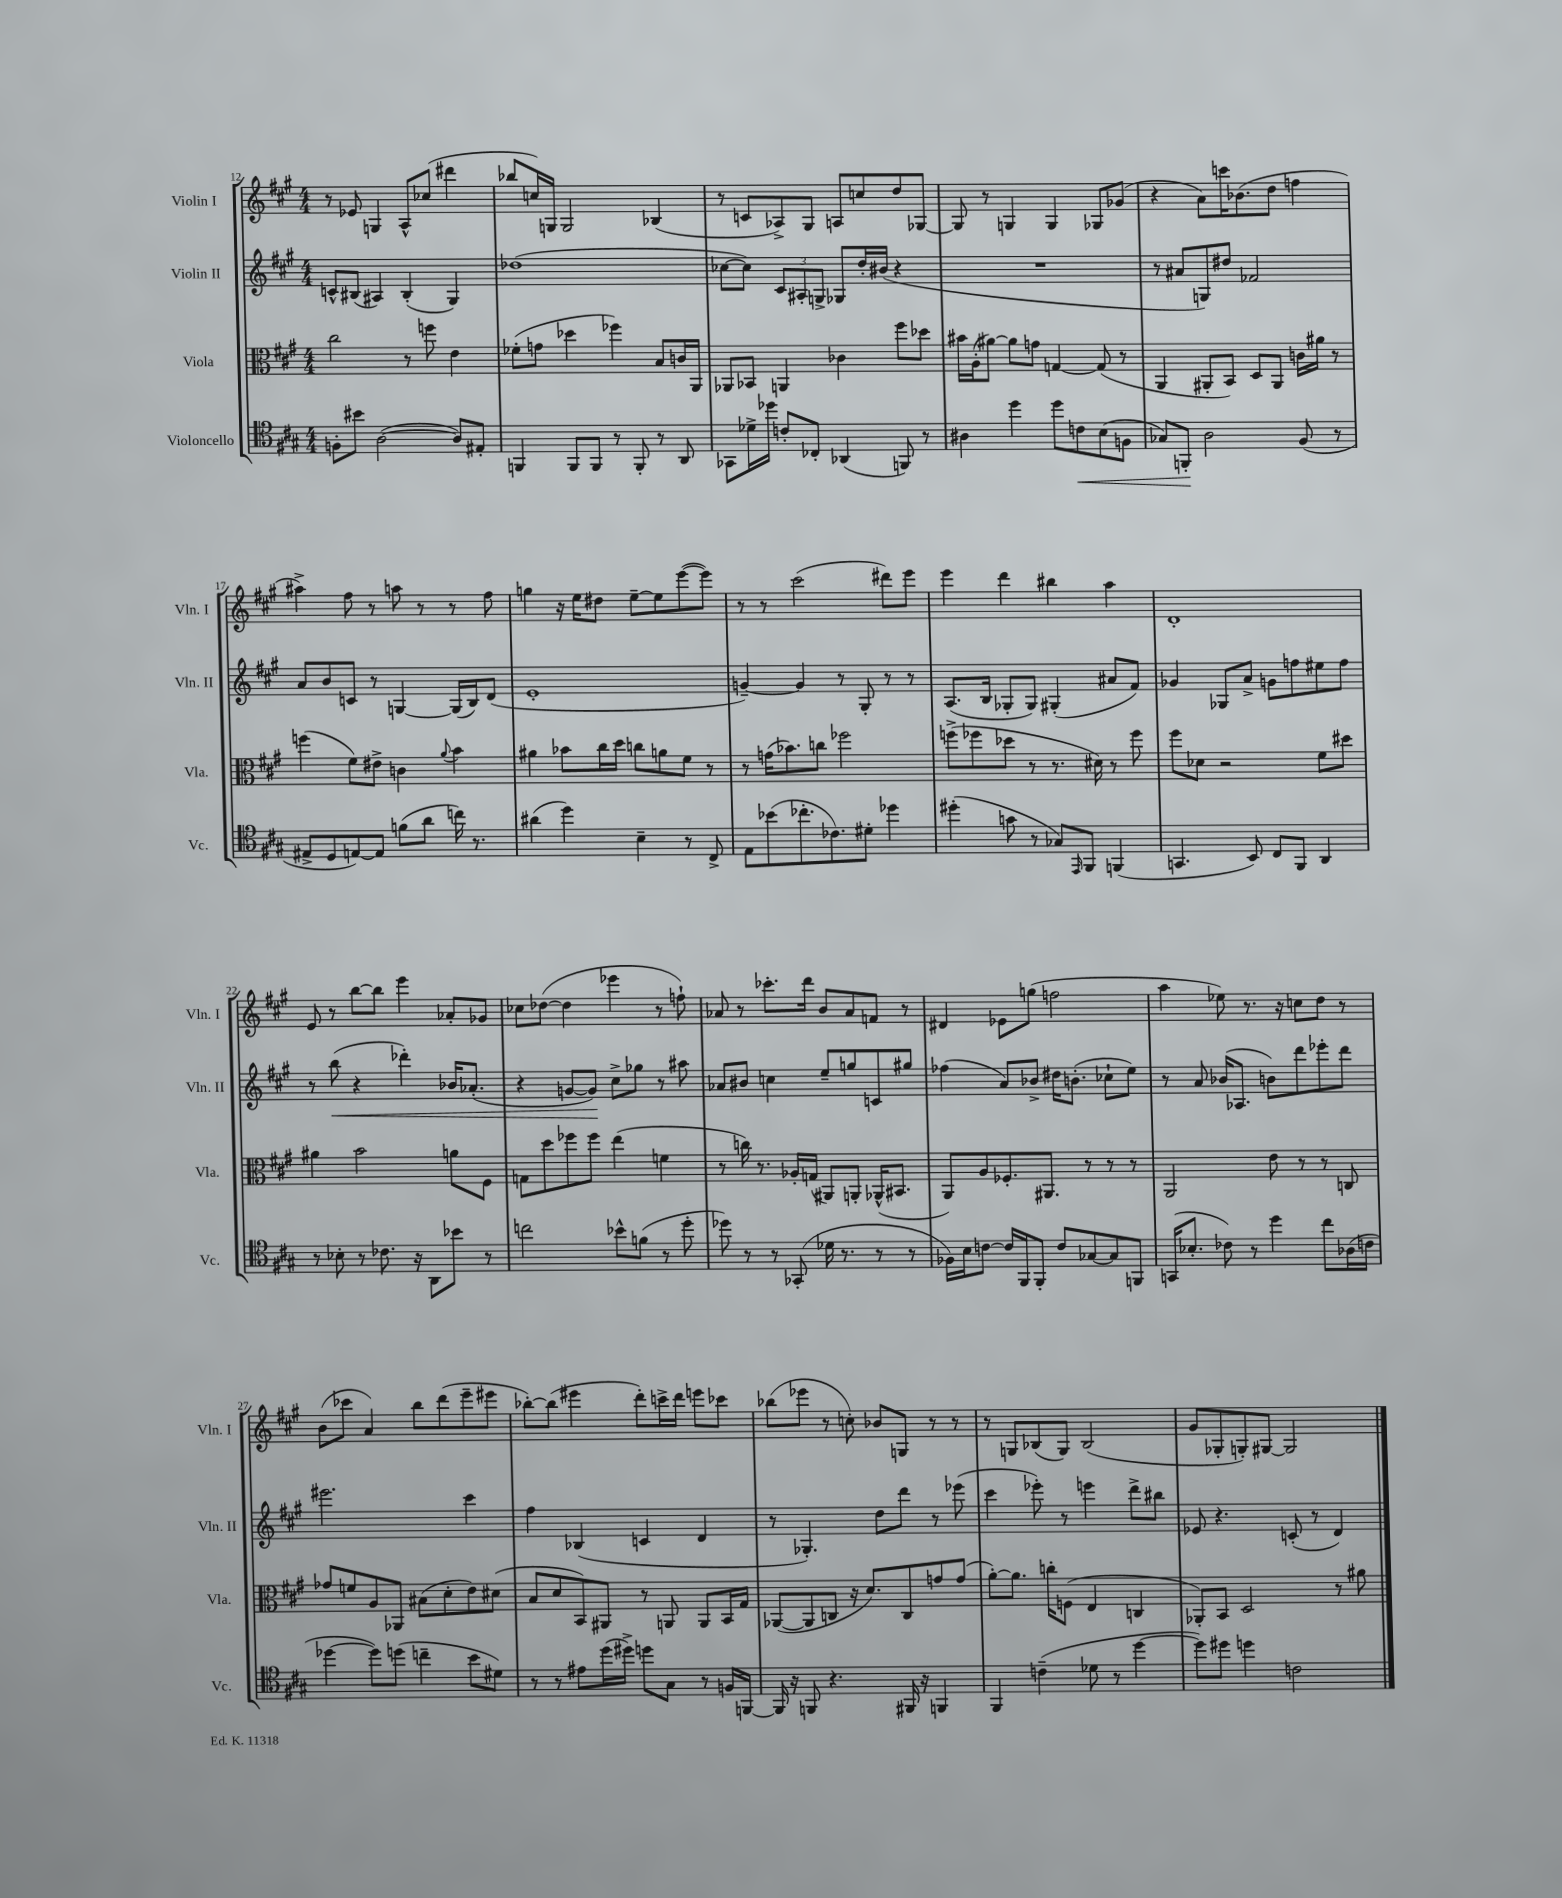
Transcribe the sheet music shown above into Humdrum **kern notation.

**kern	**dynam	**kern	**kern	**dynam	**kern
*part4	*part4	*part3	*part2	*part2	*part1
*staff4	*staff4	*staff3	*staff2	*staff2	*staff1
*I"Violoncello	*	*I"Viola	*I"Violin II	*	*I"Violin I
*I'Vc.	*	*I'Vla.	*I'Vln. II	*	*I'Vln. I
*clefC4	*	*clefC3	*clefG2	*	*clefG2
*k[f#c#g#]	*	*k[f#c#g#]	*k[f#c#g#]	*	*k[f#c#g#]
*M4/4	*	*M4/4	*M4/4	*	*M4/4
=12	=12	=12	=12	=12	=12
8Fn'\L	.	2cc#\	8cn^^/L	.	8r
8b#X\J	.	.	(8B#X/J	.	8e-X/
([2A\	.	.	4A#X/)	.	4Gn/
.	.	8r	(4B#'/	.	8A^^/L
.	.	8ffn\	.	.	(8cc-X/J
8A/L])	.	4e\	4G#/)	.	4ddd#X\
8E#X'/J	.	.	.	.	.
=13	=13	=13	=13	=13	=13
4FFn/	.	(8f-X'\L	(1dd-X	.	8bb-X/L
.	.	8gn\J	.	.	16ccn/L)
.	.	.	.	.	16Gn/JJ
8FF/L	.	4dd-X\	.	.	2G/
8FF/J	.	.	.	.	.
8r	.	4ff-X\)	.	.	.
8FF'/	.	.	.	.	.
8r	.	8B/L	.	.	(4B-X/
8AA/	.	16cn/L	.	.	.
.	.	16AA/JJ	.	.	.
=14	=14	=14	=14	=14	=14
8GG-X\L	.	8AA-X/L	[8cc-X\L	.	8r
16d-X^\L	.	8BB-X/J	8cc-\J])	.	8cn/L
16dd-X\JJ	.	.	.	.	.
8cn'/L	.	4AAn/	12c#/L	.	8A-X^/)
.	.	.	12A#X'/	.	.
8C-X'/J	.	.	.	.	8G#/J
.	.	.	12Gn^/J	.	.
(4AA-X/	.	4c-X\	8G-X/L	.	8An/L
.	.	.	16dd'/L	.	8ccn/
.	.	.	(16b#X/JJ	.	.
8FFn/)	.	8ff#\L	4r	.	8dd/
8r	.	8dd-X\J	.	.	[8G-X/J
=15	=15	=15	=15	=15	=15
4A#X\	.	16b#X\LL	1r	.	8G-/]
.	.	(16A'\J	.	.	.
.	.	[8a#X\J)	.	.	8r
4dd\	.	8a#\L]	.	.	4Gn/
.	.	8gn\J	.	.	.
8dd\L	.	[4Gn/	.	.	4G/
!	!LO:HP:b	!	!	!	!
8cn\	<	.	.	.	.
(8B\	.	(8G/]	.	.	8G-X/L
8Fn\J	.	8r	.	.	(8g-X/J
=16	=16	=16	=16	=16	=16
8G-X/L)	.	4AA/	8r	.	4r
8FFn'/J	.	.	8a#X/L	.	.
2A\	[	8AA#X'/L	8Gn/)	.	8a\L)
.	.	8BB/J)	8dd#X/J	.	16cccn\K
.	.	.	.	.	(8.b-X\
.	.	8D/L	2f-X/	.	.
.	.	8AA#/J	.	.	8dd\J
(8F#/	.	16cn\LL	.	.	4ffn\
.	.	16a#X\JJ	.	.	.
8r	.	8r	.	.	.
!!LO:LB:g=z
=17	=17	=17	=17	=17	=17
8E#X^/L	.	(4ffn\	8a/L	.	4aa#X^\)
8D/	.	.	8b/	.	.
[8En/)	.	8f#\L)	8cn/J	.	8ff#\
8E/J]	.	8e#X^\J	8r	.	8r
(8fn\L	.	4cn\	[4Gn/	.	8aan\
8a\J	.	.	.	.	8r
.	.	8qqa/	.	.	.
16ccn\)	.	4b\	(16G/LL]	.	8r
8.r	.	.	16B/J)	.	.
.	.	.	(8d/J	.	8ff#\
=18	=18	=18	=18	=18	=18
(4a#X\	.	4a#X\	1e'	.	4ggn\
4dd\)	.	8b-X\L	.	.	16r
.	.	.	.	.	16ee\KL
.	.	16cc#\L	.	.	8dd#X\J
.	.	16dd\JJ	.	.	.
4B~\	.	8ccn\L	.	.	[8ee~\L
.	.	8an\	.	.	8ee\]
8r	.	8f#\J	.	.	([8eee\
8C#^/	.	8r	.	.	8eee\J])
=19	=19	=19	=19	=19	=19
8E\L	.	8r	[4gn~/)	.	8r
(8b-X\	.	(16gn\KL	.	.	8r
.	.	8.b-X\)	.	.	.
8.cc-X'\	.	.	4g/]	.	(2ccc#\
.	.	8ccn\J	.	.	.
8.c-X\)	.	.	.	.	.
.	.	2ff-X\	8r	.	.
8d#X'\J	.	.	8G#'/	.	.
4dd-X\	.	.	8r	.	8ddd#X\L)
.	.	.	8r	.	8eee\J
=20	=20	=20	=20	=20	=20
(4dd#X'\	.	(8ffn^\L	(8.A/L	.	4eee\
.	.	8ff-X\	.	.	.
.	.	.	16B/Jk	.	.
8gn\	.	8dd-X\J	8G-X'/L	.	4ddd\
8r	.	8r	8G-/J)	.	.
8G-X/L)	.	8.r	(4G#X'/	.	4bb#X\
16qqEE/	.	.	.	.	.
8FF#/J	.	.	.	.	.
.	.	16d#X\)	.	.	.
(4FFn/	.	8r	8a#X/L	.	4aa\
.	.	8ff-\	8f#/J)	.	.
=21	=21	=21	=21	=21	=21
4.GGn/	.	8ff#\L	4g-X/	.	1d'
.	.	8d-X\J	.	.	.
.	.	2r	8G-X/L	.	.
8BB/)	.	.	8a^/J	.	.
8C#/L	.	.	8gn\L	.	.
8FF#/J	.	.	8ffn\	.	.
4AA/	.	8f#\L	8ee#X\	.	.
.	.	8dd#X\J	8ff\J	.	.
!!LO:LB:g=z
=22	=22	=22	=22	=22	=22
8r	.	4a#X\	8r	.	8e/
!	!	!	!	!LO:HP:b	!
8B-X'\	.	.	(8bb\	<	8r
8r	.	2b\	4r	.	[8bb\L
8.c-X\	.	.	.	.	8bb\J]
.	.	.	4ddd-X'\)	.	4eee\
16r	.	.	.	.	.
8AA\L	.	.	.	.	.
8b-X\J	.	8an\L	16b-X/KL	.	8a-X'/L
.	.	.	(8.a-X'/J	.	.
8r	.	8F#\J	.	.	8g-X/J
=23	=23	=23	=23	=23	=23
2ccn\	.	8Gn\L	4r	.	8cc-X\L
.	.	8dd\	.	.	([8dd-X\J
.	.	8ff-X\	[8gn/L	.	4dd-\]
.	.	8ff-\J	8g/J])	.	.
8b-X^^\L	.	(4ee\	8cc#^\L	[	4eee-X\
(8fn\J	.	.	8gg-X\J	.	.
8r	.	4fn\	8r	.	8r
8dd'\	.	.	8aa#X\	.	8ffn`\)
=24	=24	=24	=24	=24	=24
8dd-X\)	.	8r	8a-X/L	.	8a-X/
8r	.	16ccn\)	8b#X/J	.	8r
.	.	8.r	.	.	.
8r	.	.	4ccn\	.	8.ccc-X'\L
(8GG-X'/	.	16A-X'/LL	.	.	.
.	.	(16Gn/JJ	.	.	16ddd\Jk
16d-X\	.	8AA#X/L)	8ee~/L	.	8b/L
8.r	.	.	.	.	.
.	.	8AAn'/J	8ggn/	.	8a-/
8r	.	(16AA-X^^/KL	8cn/	.	8fn/J
.	.	8.BB#X/J	.	.	.
8r	.	.	8gg#X/J	.	8r
=25	=25	=25	=25	=25	=25
16F-X\LL)	.	8AA/L)	(4ff-X\	.	4d#X/
16B\J	.	.	.	.	.
[8cn\J	.	8A/	.	.	.
16c/LL]	.	8.F-X'/	8a/L)	.	8e-X\L
16FF#/J	.	.	.	.	.
8FF#'/J	.	.	8b-X^/J	.	(8ggn\J
.	.	8.AA#X/J	.	.	.
8c/L	.	.	16dd#X\KL	.	2ffn\
.	.	.	(8.bn'\J	.	.
[8G-X/	.	8r	.	.	.
8G-/]	.	8r	8cc-X`\L	.	.
8FFn/J	.	8r	8ee\J)	.	.
=26	=26	=26	=26	=26	=26
(16GGn/KL	.	2AA/	8r	.	4aa\
8.B-X'/J	.	.	.	.	.
.	.	.	8a/	.	.
8c-X\)	.	.	(16b-X/KL	.	8ee-X\)
.	.	.	8.A-X/J	.	.
8r	.	.	.	.	8.r
4dd\	.	8e\	8bn\L)	.	.
.	.	.	.	.	16r
.	.	8r	8ddd\	.	8ccn\L
8cc#\L	.	8r	8eee-X'\	.	8dd\J
(16A-X\L	.	8Cn/	8ddd\J	.	8r
16cn\JJ	.	.	.	.	.
!!LO:LB:g=z
=27	=27	=27	=27	=27	=27
[4dd-X\	.	8g-X/L	2.eee#X\	.	(8b\L
.	.	8fn/	.	.	8ccc-X\J
8dd-\L])	.	8A/	.	.	4a/)
(8ddn\J	.	8AA-X/J	.	.	.
4ccn~\	.	(8B#X\L	.	.	8bb\L
.	.	8d'\	.	.	(8ddd\
8b\L	.	8e\)	4ccc#\	.	8eee~\
8d#X\J)	.	(8d#X\J	.	.	8eee#X\J
=28	=28	=28	=28	=28	=28
8r	.	8B/L	4ff#\	.	[8bb-X'\L)
8r	.	8d/	.	.	(8bb-\J]
8e#X\L	.	8BB/)	(4B-X/	.	4eee#X\
(16dd\L	.	8AA#X/J	.	.	.
16dd#X^\JJ)	.	.	.	.	.
8ddn\L	.	8r	4cn/	.	8ddd'\L)
8G#\J	.	8AAn/	.	.	16cccn^\L
.	.	.	.	.	16ddd\JJ
8r	.	8AA/L	4d/	.	8eeen\L
16Fn/LL	.	16BB/L	.	.	8ccc-X\J
[16FFn/JJ	.	16G#/JJ	.	.	.
=29	=29	=29	=29	=29	=29
16FF/]	.	([8AA-X/L	8r	.	(8bb-X\L
16r	.	.	.	.	.
8FFn/	.	8AA-/]	4.G-X'/)	.	8eee-X\J
4.r	.	8Cn/J	.	.	8r
.	.	16r	.	.	8ccn'\)
.	.	8.d/L)	.	.	.
.	.	.	8dd\L	.	8b-X/L
16FF#X/	.	8C/	8ddd\J	.	8Gn/J
16r	.	.	.	.	.
4FFn/	.	8gn/	8r	.	8r
.	.	(8g/J	(8eee-X\	.	8r
=30	=30	=30	=30	=30	=30
4FF#/	.	[8a'\L)	4ccc#\	.	8r
.	.	8.a\J]	.	.	8Gn/L
(4cn~\	.	.	8eee-X'\)	.	(8B-X/
.	.	16ccn'\KL	.	.	.
.	.	(8Fn\J	8r	.	8G/J)
8d-X\	.	4E/	4eeen\	.	(2B-/
8r	.	.	.	.	.
[4dd\	.	4Cn/	8ddd^\L	.	.
.	.	.	8bb#X\J	.	.
=31	=31	=31	=31	=31	=31
8dd\L])	.	8AA-X'/L)	8e-X/	.	8g#/L
8dd#X\J	.	8BB/J	4.r	.	8G-X'/
4ddn\	.	2D/	.	.	8Gn'/)
.	.	.	.	.	[8G#X/J
2cn\	.	.	(8cn'/	.	2G#/]
.	.	.	8r	.	.
.	.	8r	4d/)	.	.
.	.	8a#X\	.	.	.
==	==	==	==	==	==
*-	*-	*-	*-	*-	*-
